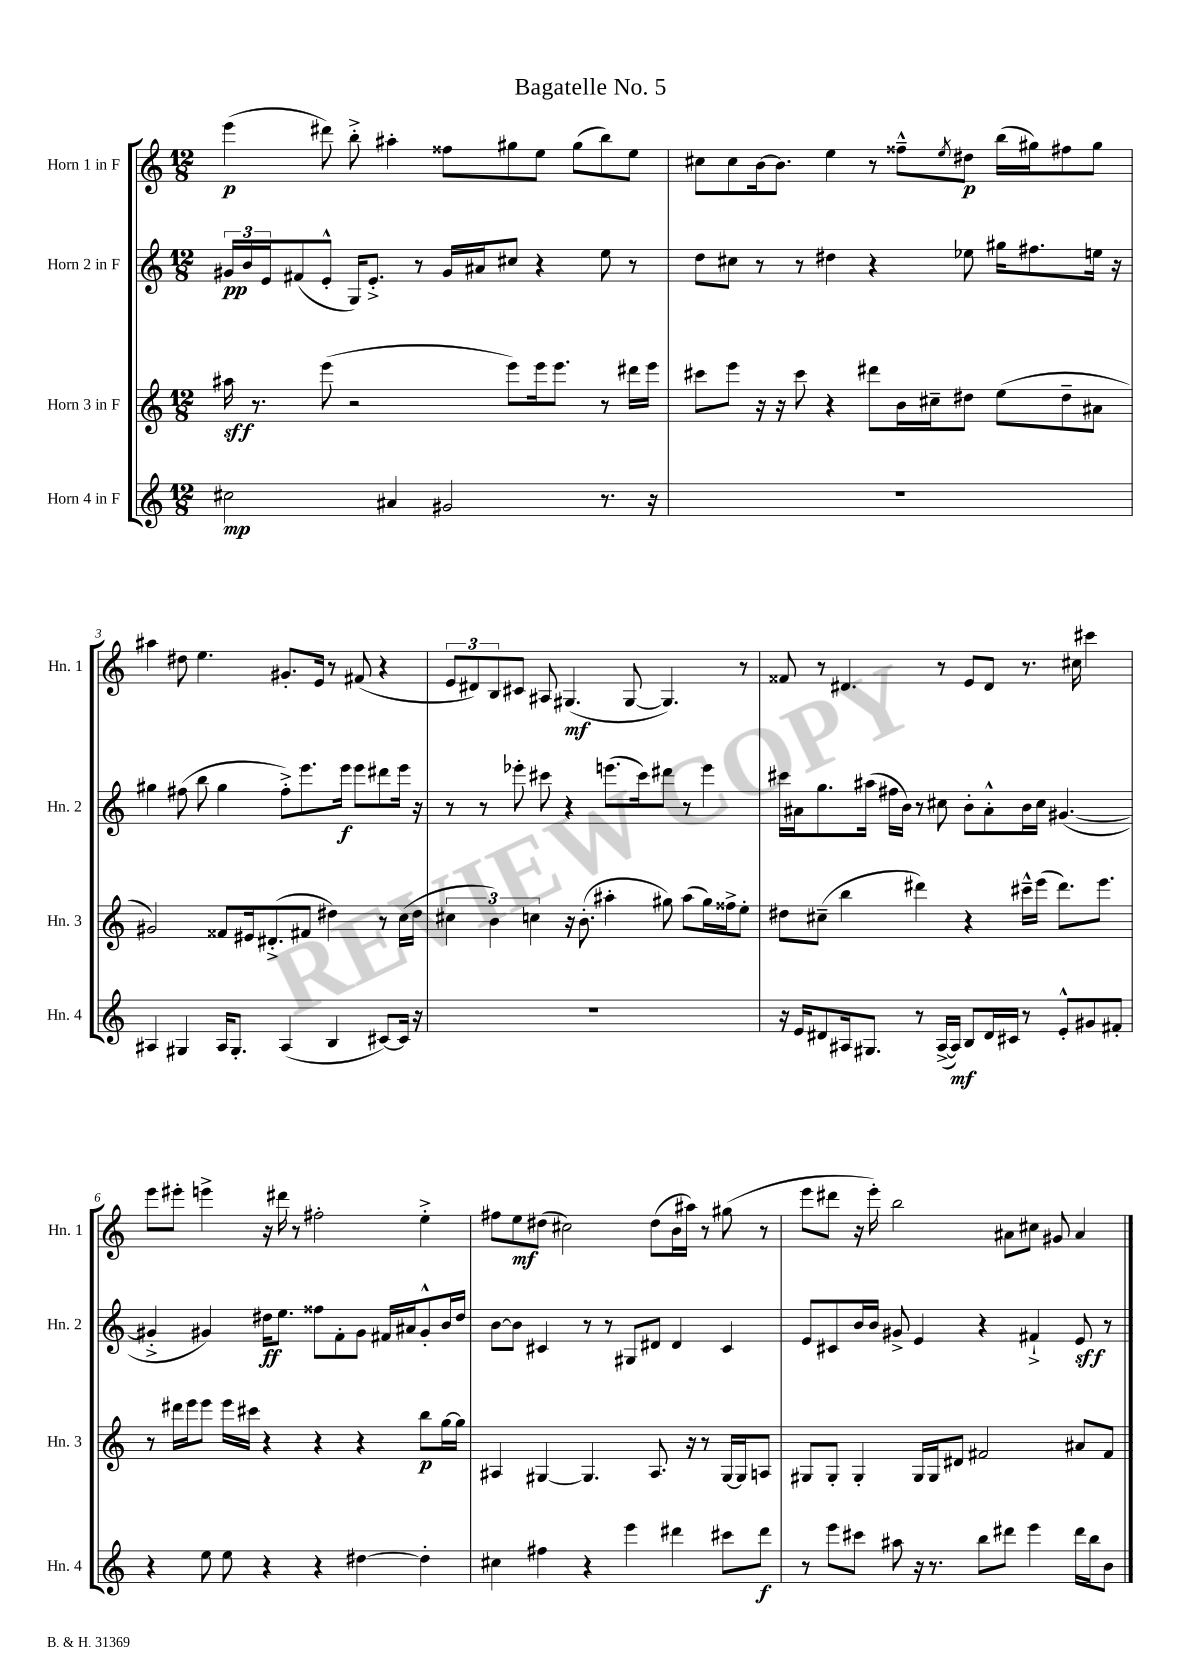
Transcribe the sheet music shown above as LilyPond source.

\header { title = "Bagatelle No. 5" }
<<
\new StaffGroup <<
\new Staff = "s0" \with { instrumentName = "Horn 1 in F" shortInstrumentName = "Hn. 1" } {
    \clef treble \key c \major \numericTimeSignature \time 12/8
    e'''4\p( dis'''8) b''8-.-> ais''4-. fisis''8 gis''8 e''8 gis''8( b''8) e''8 |
    cis''8 cis''8 b'16~ b'8. e''4 r8 fisis''8---^ \acciaccatura { e''8 } dis''8\p b''16( gis''16) fis''8 gis''8 |
    ais''4 dis''8 e''4. gis'8.-. e'16 r8 fis'8( r4 |
    \tuplet 3/2 { e'8 dis'8) b8 } cis'8 ais8 gis4.\mf( gis8~ gis4.) r8 |
    fisis'8 r8 dis'4. r8 e'8 dis'8 r8. cis''16 cis'''4 |
    e'''8 eis'''8-. e'''4-> r16 dis'''16 r8 fis''2-. e''4-.-> |
    fis''8 e''8\mf dis''8( cis''2) dis''8( b'16 ais''16) r8 gis''8( r8 |
    e'''8 dis'''8 r16 e'''16-.) b''2 ais'8 cis''8 gis'8 ais'4 \bar "|." |
}
\new Staff = "s1" \with { instrumentName = "Horn 2 in F" shortInstrumentName = "Hn. 2" } {
    \clef treble \key c \major \numericTimeSignature \time 12/8
    \tuplet 3/2 { gis'16\pp b'16 e'16 } fis'8( e'8-.-^ g16) e'8.-.-> r8 gis'16 ais'16 cis''8 r4 e''8 r8 |
    d''8 cis''8 r8 r8 dis''4 r4 ees''8 gis''16 fis''8. e''16 r16 |
    gis''4 fis''8( b''8 gis''4 fis''8-.->) e'''8. e'''16\f e'''8 dis'''8 e'''16 r16 |
    r8 r8 ees'''8-. cis'''8 r4 e'''8.( cis'''16) dis'''8 r8 e'''4 |
    cis'''16 ais'16 g''8. ais''16( fis''16 b'16) r8 cis''8 b'8-. ais'8-.-^ b'16 cis''16 gis'4.~( |
    gis'4-.-> gis'4) dis''16\ff e''8. fisis''8 f'8-. gis'8 fis'16 ais'16 gis'8-.-^ b'16 dis''16 |
    b'8~ b'8 cis'4 r8 r8 gis8 dis'8 dis'4 cis'4 |
    e'8 cis'8 b'16 b'16 gis'8-> e'4 r4 fis'4-!-> e'8\sff r8 \bar "|." |
}
\new Staff = "s2" \with { instrumentName = "Horn 3 in F" shortInstrumentName = "Hn. 3" } {
    \clef treble \key c \major \numericTimeSignature \time 12/8
    ais''16\sff r8. e'''8( r2 e'''8) e'''16 e'''8. r8 dis'''16 e'''16 |
    cis'''8 e'''8 r16 r16 cis'''8 r4 dis'''8 b'16 cis''16-- dis''8 e''8( dis''8-- ais'8 |
    gis'2) fisis'8 eis'16 dis'8.-.->( fis'8 dis''4) r8 c''16( dis''16 |
    \tuplet 3/2 { cis''4 b'4) c''4 } r16 b'8.-.( ais''4-. gis''8) ais''8( gis''16) fisis''16-> e''8-. |
    dis''8 cis''8--( b''4 dis'''4) r4 cis'''16---^ e'''16( dis'''8.) e'''8. |
    r8 dis'''16 e'''16 e'''8 e'''16 cis'''16 r4 r4 r4 b''8\p g''16~ g''16 |
    ais4 gis4~ gis4. ais8. r16 r8 gis16~ gis16 a8 |
    gis8 gis8-. gis4-. gis16 gis16 dis'8 fis'2 ais'8 fis'8 \bar "|." |
}
\new Staff = "s3" \with { instrumentName = "Horn 4 in F" shortInstrumentName = "Hn. 4" } {
    \clef treble \key c \major \numericTimeSignature \time 12/8
    cis''2\mp ais'4 gis'2 r8. r16 |
    R1. |
    ais4 gis4 ais16 gis8.-. ais4( b4 cis'8~) cis'16 r16 |
    R1. |
    r16 e'16 dis'8 ais16 gis8. r8 ais16~->( ais16\mf) b8 dis'16 cis'16 r8 e'8-.-^ gis'8 fis'8-. |
    r4 e''8 e''8 r4 r4 dis''4~ dis''4-. |
    cis''4 fis''4 r4 e'''4 dis'''4 cis'''8 dis'''8\f |
    r8 e'''8 cis'''8 ais''8 r16 r8. b''8 dis'''8 e'''4 dis'''16 b''16 b'8 \bar "|." |
}
>>
>>
